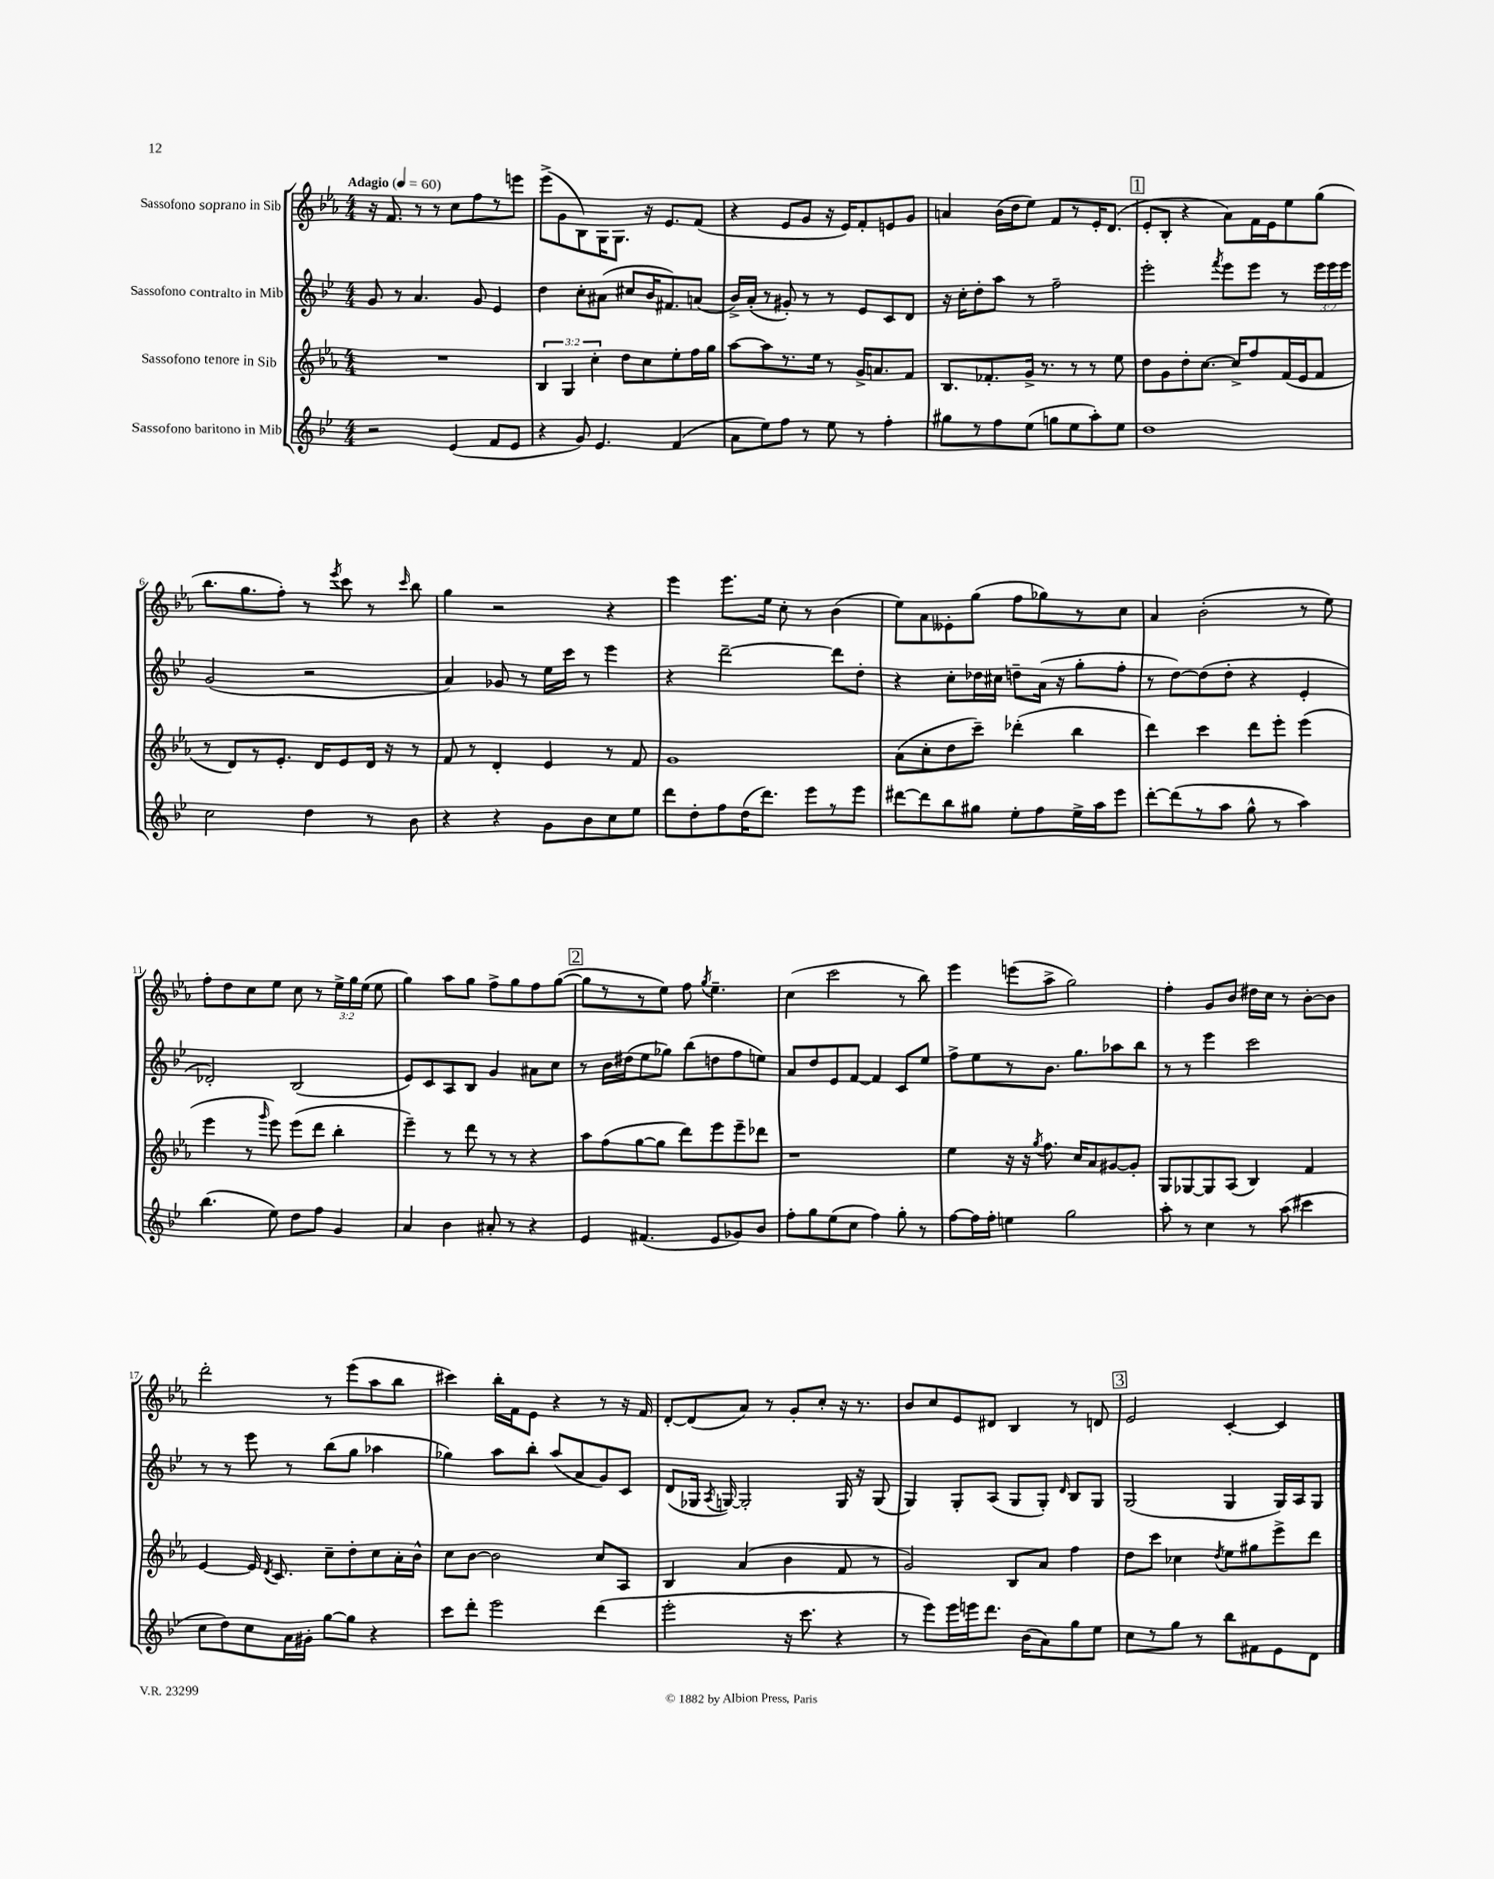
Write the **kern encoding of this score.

**kern	**kern	**kern	**kern
*staff4	*staff3	*staff2	*staff1
*clefG2	*clefG2	*clefG2	*clefG2
*k[b-e-]	*k[b-e-a-]	*k[b-e-]	*k[b-e-a-]
*M4/4	*M4/4	*M4/4	*M4/4
*MM60	*MM60	*MM60	*MM60
2r	1r	8g	16r
.	.	.	8.f
.	.	8r	.
.	.	4.a	8r
.	.	.	8r
(4e-	.	.	8cc
.	.	8g	8ff
8f	.	4e-	8r
8e-	.	.	8eee
=	=	=	=
4r	6B-	4dd	(8eee-^
.	.	.	8g
.	6G	.	.
8g)	.	8cc'	8B-)
.	6cc'	.	.
4.e-	.	(8a#	16G
.	.	.	8.G
.	8dd	8cc#	.
.	8cc	16b-	16r
.	.	8.f#)	8.e-
(4f	8ee-'	.	.
.	16ff	(8a	(8f
.	16gg	.	.
=	=	=	=
8a	[8aa-	16b-^)	4r
.	.	(16a'	.
8ee-)	8aa-]	8r	.
8ff	8.r	8g#')	8e-
8r	.	8r	8g
.	16ee-	.	.
8ee-	8r	8r	16r
.	.	.	16e-)
8r	16g^	8e-	8f'
.	8.a	.	.
4ff'	.	8c	8e
.	8f	8d	8g
=	=	=	=
8gg#	8.B-	16r	4a
.	.	16cc'	.
8r	.	8dd'	.
.	8.f-'	.	.
8ff	.	8aa	(16b-
.	.	.	16dd
(8ee-	16g^	8r	8ee-)
.	8.r	.	.
8gg	.	2ff~	8f
8ee-	8r	.	8r
8aa')	8r	.	16e-'
.	.	.	(8.d
8ee-	8ee-	.	.
=	=	=	=
1dd	8dd	2eee-'	8e-'
.	8g	.	8B-'
.	8dd'	.	4r
.	[8.cc	.	.
.	.	8qfff	.
.	.	8eee-	8a-)
.	16cc^]	.	.
.	8ff	8eee-	16f
.	.	.	16e-
.	(16f	8r	8ee-
.	16e-	.	.
.	8f	24eee-	(8gg
.	.	24eee-	.
.	.	24eee-	.
=	=	=	=
2cc	8r	(2g	8.bb-
.	8d)	.	.
.	.	.	8.gg
.	8r	.	.
.	8.e-'	.	8ff')
4dd	.	2r	8r
.	16d	.	.
.	.	.	8qeee-
.	8e-	.	8ccc
8r	16d	.	8r
.	16r	.	.
.	.	.	16qqccc
8b-	8r	.	8bb-
=	=	=	=
4r	8f	4a)	4gg
.	8r	.	.
4r	4d'	8g-	2r
.	.	8r	.
8g	4e-	16ee-	.
.	.	16ccc	.
8b-	.	8r	.
8cc	8r	4eee-	4r
8ee-	8f	.	.
=	=	=	=
8ddd	1g	4r	4eee-
8dd'	.	.	.
8ff	.	[2ddd~	8.eee-
(16dd	.	.	.
8.ddd)	.	.	16ee-
.	.	.	8cc'
8eee-	.	.	8r
8r	.	8ddd]	(4b-
8eee-	.	8dd'	.
=	=	=	=
[8ddd#	(8a-	4r	8ee-)
8ddd#]	8cc'	.	8a-
8bb-	8dd	8cc'	8e--'
8gg#	8ccc~)	16dd-	(8gg
.	.	16cc#	.
8ee-'	(4ddd-'	8dd~	8ff
8ff	.	(16a	8gg-)
.	.	16r	.
16ee-^	4bb-	8gg'	8r
16aa	.	.	.
8eee-	.	8ff'	8cc
=	=	=	=
[8ddd'	4ddd)	8r	4a-
(8ddd]	.	[8dd)	.
8r	4ccc	(8dd]	(2b-'
8aa	.	8dd'	.
8gg^^	8ddd	4r	.
8r	8eee-'	.	.
4aa)	(4eee-	4e-'	8r
.	.	.	8ee-)
=	=	=	=
(4.bb-	4eee-	2d-')	8ff'
.	.	.	8dd
.	8r	.	8cc
.	16qqggg	.	.
8ee-)	8eee-)	.	8ee-
8dd	(8eee-	(2B-	8cc
8ff	8ddd	.	8r
4g	4bb-'	.	24ee-^
.	.	.	24gg
.	.	.	(24ee-
.	.	.	8ee-
=	=	=	=
4a	4eee-~)	8e-)	4gg)
.	.	8c	.
4b-	8r	8A	8aa-
.	8ddd	8B-	8gg
8a#'	8r	4g	8ff^
8r	8r	.	8gg
4r	4r	8a#	8ff
.	.	8cc	([8gg
=	=	=	=
4e-	8aa-	8r	8gg]
.	(8ff	16b-	8r
.	.	(16dd#	.
(4.f#	[8gg	8ee-	8r
.	8gg]	8gg-)	8ee-)
.	8ddd)	(8bb-	8ff
.	.	.	8qgg
8e-	8eee-	8dd	4.ee-~
8g-)	8eee-~	8ff	.
8b-	8ddd-	8ee)	.
=	=	=	=
8ff'	1r	8a	(4cc
8gg	.	8dd	.
(8ee-	.	8e-	2ccc
8cc	.	[8f	.
4ff)	.	4f]	.
8gg'	.	8c	8r
8r	.	8ee-	8bb-)
=	=	=	=
[8ff	4ee-	8ff^	4eee-
16ff]	.	8ee-	.
16ff'	.	.	.
4ee	16r	8r	(8eee
.	16r	.	.
.	8qgg	.	.
.	8.ff	8.b-	8aa-^
2gg	.	.	2gg)
.	16cc	8.gg	.
.	8a-	.	.
.	[8g#	8aa-	.
.	8g#']	8bb-	.
=	=	=	=
8aa'	8G	8r	4ff'
8r	[8G-	8r	.
4cc	8G-]	4eee-	8g
.	(8A-	.	8b-
8r	4B-)	2ccc	16dd#
.	.	.	16cc
(8aa	.	.	8r
4ccc#	4f	.	[8b-'
.	.	.	8b-]
=	=	=	=
8cc	[4e-	8r	2ddd'
8dd)	.	8r	.
8cc	16e-]	8eee-	.
.	8qd	.	.
.	8.c	.	.
16a	.	8r	.
16g#'	.	.	.
[8gg	8cc~	(8bb-	8r
8gg]	8dd'	8gg	(8eee-
4r	8cc	4aa-	8aa-
.	16a-'	.	8bb-
.	16b-^^	.	.
=	=	=	=
8ccc	8cc	4gg-)	4ccc#)
8ddd'	[8b-	.	.
2eee-	2b-]	8aa	16bb-'
.	.	.	16f
.	.	8bb-'	8e-
.	.	(8aa	4r
.	.	8a	.
(4ddd	8cc	8g)	8r
.	8A-	8c	16r
.	.	.	16f
=	=	=	=
2eee-'	4B-	(8d	[8d'
.	.	16G-	(8d]
.	.	8qA	.
.	.	[16G)	.
.	(4a-	2G']	8a-)
.	.	.	8r
16r	4b-	.	8g'
8.ccc	.	.	.
.	.	.	8cc'
4r	8f	16G	16r
.	.	16r	8.r
.	8r	(8G	.
=	=	=	=
8r	2g)	4G)	8b-
8eee-)	.	.	8cc
16eee-	.	8G'	8e-
16eee	.	.	.
8.ddd	.	(8A	8d#
.	8B-	8G	4B-
(16b-	.	.	.
8a)	8a-	8G')	.
.	.	16qqd	.
8gg	4ff	8B-	8r
8ee-	.	8G	8d
=	=	=	=
8cc	8dd	(2G	2e-
8r	8ccc	.	.
8gg	4cc-	.	.
8r	.	.	.
.	8qdd	.	.
8bb-	8ee-	4G	[4c'
8f#	8gg#	.	.
8e-	8eee-^	16G)	4c]
.	.	16A	.
8d	8ddd	8G	.
==	==	==	==
*-	*-	*-	*-
